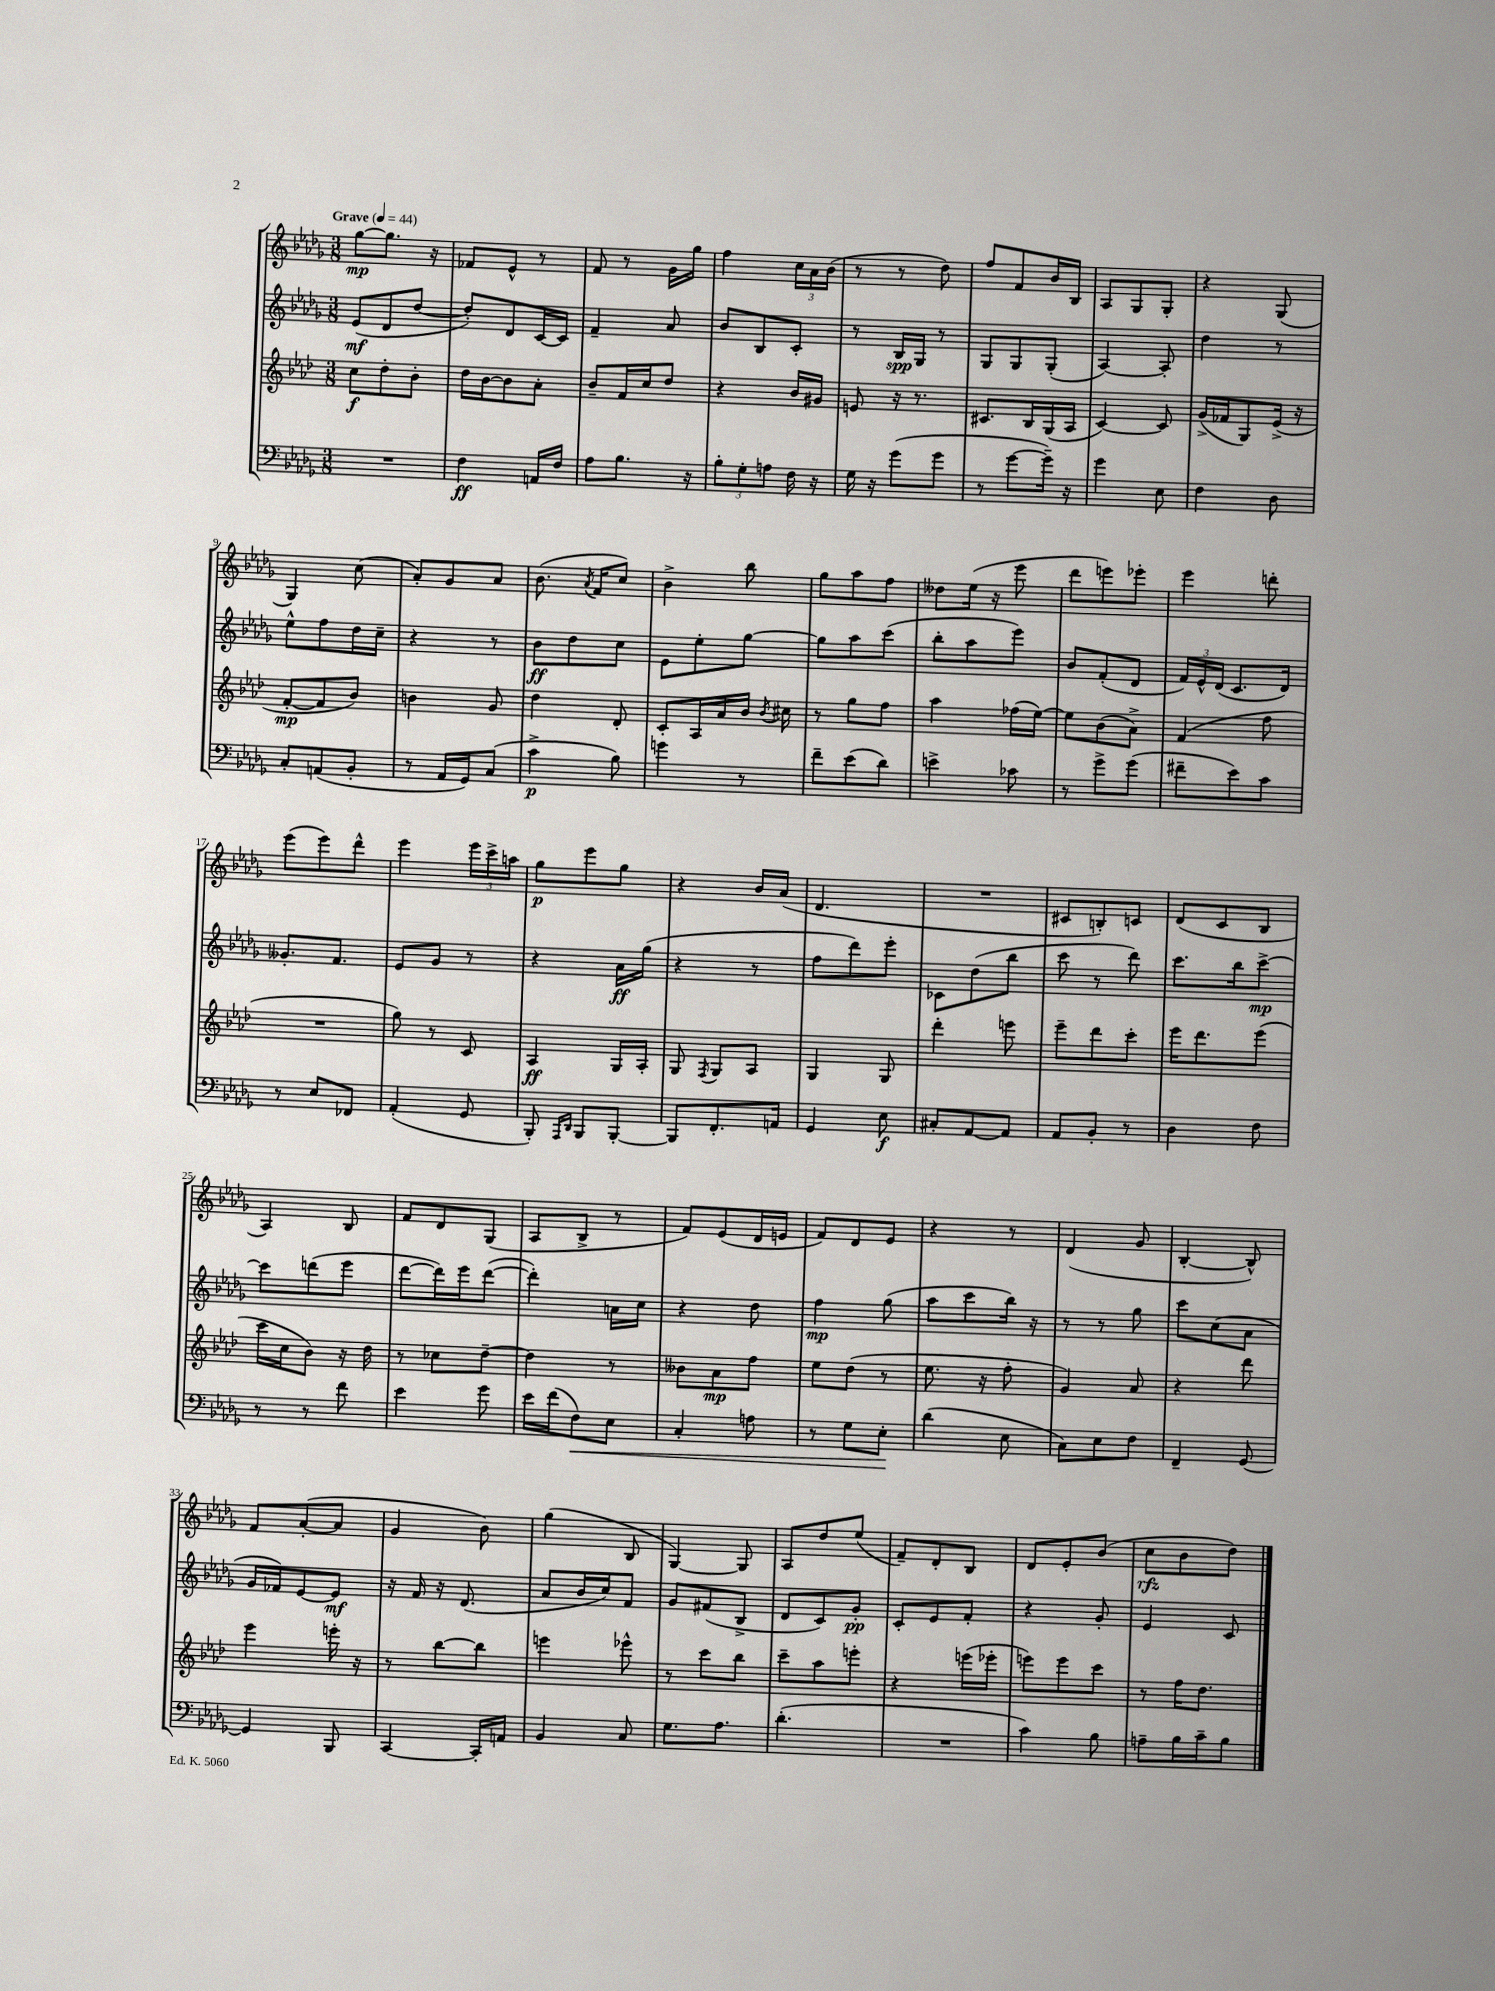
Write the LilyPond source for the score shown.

<<
\new StaffGroup <<
\new Staff = "s0" {
    \clef treble \key des \major \numericTimeSignature \time 3/8 \tempo "Grave" 4 = 44
    \autoBeamOff ges''8[~\mp ges''8.] r16 |
    fes'8[ ees'8]-^ r8 |
    f'8 r8 ges'16[ ges''16] |
    f''4 \tuplet 3/2 { c''16[ aes'16 bes'16]( } |
    r8 r8 des''8) |
    f''8[ f'8 bes'16 bes16] |
    aes8[ ges8 ges8]-. |
    r4 ges8( |
    ges4) c''8( |
    aes'8[-.) ges'8 aes'8] |
    bes'8.( \acciaccatura { aes'8 } f'16[ c''8]) |
    bes'4-> bes''8 |
    ges''8[ aes''8 f''8] |
    deses''8[ ees''16]( r16 ees'''8 |
    des'''8[ e'''8) ees'''8]-. |
    ees'''4 d'''8-. |
    ees'''8[( ees'''8) des'''8]-^ |
    ees'''4 \tuplet 3/2 { ees'''16[ c'''16-> a''16] } |
    ges''8[\p ees'''8 ges''8] |
    r4 bes'16[ aes'16]( |
    des'4. |
    R4. |
    cis'8[ b8-.) c'8] |
    des'8[( c'8 bes8] |
    aes4) bes8 |
    f'8[ des'8 ges8]( |
    aes8[ bes8]-> r8 |
    f'8[) ees'8( des'16 e'16] |
    f'8[) des'8 ees'8] |
    r4 r8 |
    des'4( ges'8 |
    bes4~-. bes8-^) |
    f'8[ aes'8~-.( aes'8] |
    ges'4 bes'8) |
    ges''4( bes8 |
    ges4~) ges8 |
    aes8[ des''8 ees''8]( |
    f'8[--) des'8-. bes8] |
    des'8[ ees'8-. bes'8]( |
    c''8[\rfz bes'8 des''8]) \bar "|." |
}
\new Staff = "s1" {
    \clef treble \key des \major \numericTimeSignature \time 3/8
    \autoBeamOff ees'8[\mf( des'8 des''8]~ |
    des''8[-.) des'8 c'16~ c'16] |
    f'4-- aes'8 |
    bes'8[ bes8 c'8]-. |
    r8 bes16[\spp ges16] r8 |
    ges8[ ges8 ges8]-.( |
    aes4~) aes8-. |
    des''4 r8 |
    ees''8[-^ f''8 des''16 c''16]-- |
    r4 r8 |
    bes'8[\ff des''8 c''8] |
    ees'8[ ees''8-. ges''8]~ |
    ges''8[ aes''8 c'''8]( |
    bes''8[-. aes''8 ees'''8]) |
    bes'8[ f'8-.( des'8] |
    \tuplet 3/2 { f'16[) ees'16-^ des'16]( } c'8.[ des'16]) |
    geses'8.[-. f'8.] |
    ees'8[ ges'8] r8 |
    r4 aes'16[\ff ges''16]( |
    r4 r8 |
    f''8[ des'''8) ees'''8]-. |
    ces'8[ des''8( bes''8] |
    c'''8 r8 des'''8) |
    c'''8.[ bes''16 c'''8]~->\mp |
    c'''8[ d'''8( ees'''8] |
    des'''8[~ des'''16) ees'''16 des'''8]~( |
    des'''4-.) a'16[ c''16] |
    r4 des''8 |
    f''4\mp ges''8( |
    aes''8[ c'''8 bes''16]) r16 |
    r8 r8 ges''8 |
    c'''8[ c''8( aes'8] |
    ges'16[ fes'16) ees'8~ ees'8]\mf |
    r16 f'16 r16 des'8.( |
    aes'8[ bes'16 c''16) f'8] |
    ges'8[ fis'8( bes8]-> |
    des'8[ c'8) ges'8]-.\pp |
    c'8[-. ees'8 f'8]-. |
    r4 ges'8-. |
    ees'4 c'8 \bar "|." |
}
\new Staff = "s2" {
    \clef treble \key aes \major \numericTimeSignature \time 3/8
    \autoBeamOff c''8[\f des''8-. bes'8]-. |
    des''16[ bes'16~ bes'8 aes'8]-. |
    bes'8[-- f'16 c''16 des''8] |
    r4 bes'16[ gis'16] |
    e'8 r16 r8. |
    cis'8.[ bes16 g16( aes16] |
    c'4~) c'8 |
    g'16[->( fes'16 g8) ees'16]->( r16 |
    f'8[~-.\mp f'8 bes'8]) |
    b'4 g'8 |
    des''4 des'8-. |
    c'8[-. aes16 aes'16 bes'16] \acciaccatura { bes'8 } cis''16 |
    r8 g''8[ f''8] |
    aes''4 fes''16[( ees''16]~) |
    ees''8[ bes'8( aes'8]->) |
    f'4( f''8 |
    R4. |
    g''8) r8 c'8 |
    aes4\ff g16[ aes16]-. |
    g8 \acciaccatura { f8 } g8[ aes8] |
    g4 g8 |
    des'''4-. e'''8 |
    ees'''8[-- des'''8 c'''8]-. |
    ees'''16[ des'''8. ees'''8]( |
    c'''16[ c''16 bes'8]) r16 des''16 |
    r8 ces''8[ des''8]~-- |
    des''4 r8 |
    beses'8[ aes'8\mp f''8] |
    ees''8[ des''8]( r8 |
    ees''8. r16 f''8-. |
    g'4) aes'8 |
    r4 des'''8 |
    ees'''4 e'''16-. r16 |
    r8 bes''8[~ bes''8] |
    e'''4 ees'''8-^ |
    r8 c'''8[ bes''8] |
    c'''8[-- aes''8 e'''8]-. |
    r4 e'''16[( ees'''16]-. |
    e'''8[) e'''8 c'''8] |
    r8 f''16[ des''8.] \bar "|." |
}
\new Staff = "s3" {
    \clef bass \key des \major \numericTimeSignature \time 3/8
    \autoBeamOff R4. |
    f4\ff a,16[ f16] |
    aes8[ bes8.] r16 |
    \tuplet 3/2 { bes8[-. ges8-. a8] } f16 r16 |
    ges16 r16 ges'8[( ges'8] |
    r8 ges'8[~ ges'16]--) r16 |
    ges'4 ees8 |
    f4 des8 |
    c8[-. a,8( bes,8]-. |
    r8 aes,16[ ges,16) c8]( |
    c'4->\p bes8) |
    g'4 r8 |
    f'8[-- ees'8( des'8]) |
    e'4-> ces'8 |
    r8 ges'8[-> ges'8]( |
    fis'8[-- ees'8) c'8] |
    r8 ees8[ fes,8] |
    aes,4-.( ges,8 |
    bes,,8-.) \grace { aes,,16[ des,16] } bes,,8[ bes,,8]~-. |
    bes,,8[ f,8.-. a,16] |
    ges,4 ees8\f |
    cis8[-. aes,8~ aes,8] |
    aes,8[ bes,8]-. r8 |
    des4 f8 |
    r8 r8 f'8 |
    ees'4 ges'8 |
    ees'16[ f'16( f8\<) ees8] |
    c4-. a8 |
    r8 ges8[ ees8]-.\! |
    des'4( ees8 |
    c8[) ees8 f8] |
    f,4-- ges,8~ |
    ges,4 bes,,8 |
    c,4~ c,16[-. a,16] |
    bes,4 c8 |
    ges8.[ aes8.] |
    des'4.-.( |
    R4. |
    c'4) bes8 |
    a8[-- bes16 c'16-- bes8] \bar "|." |
}
>>
>>
